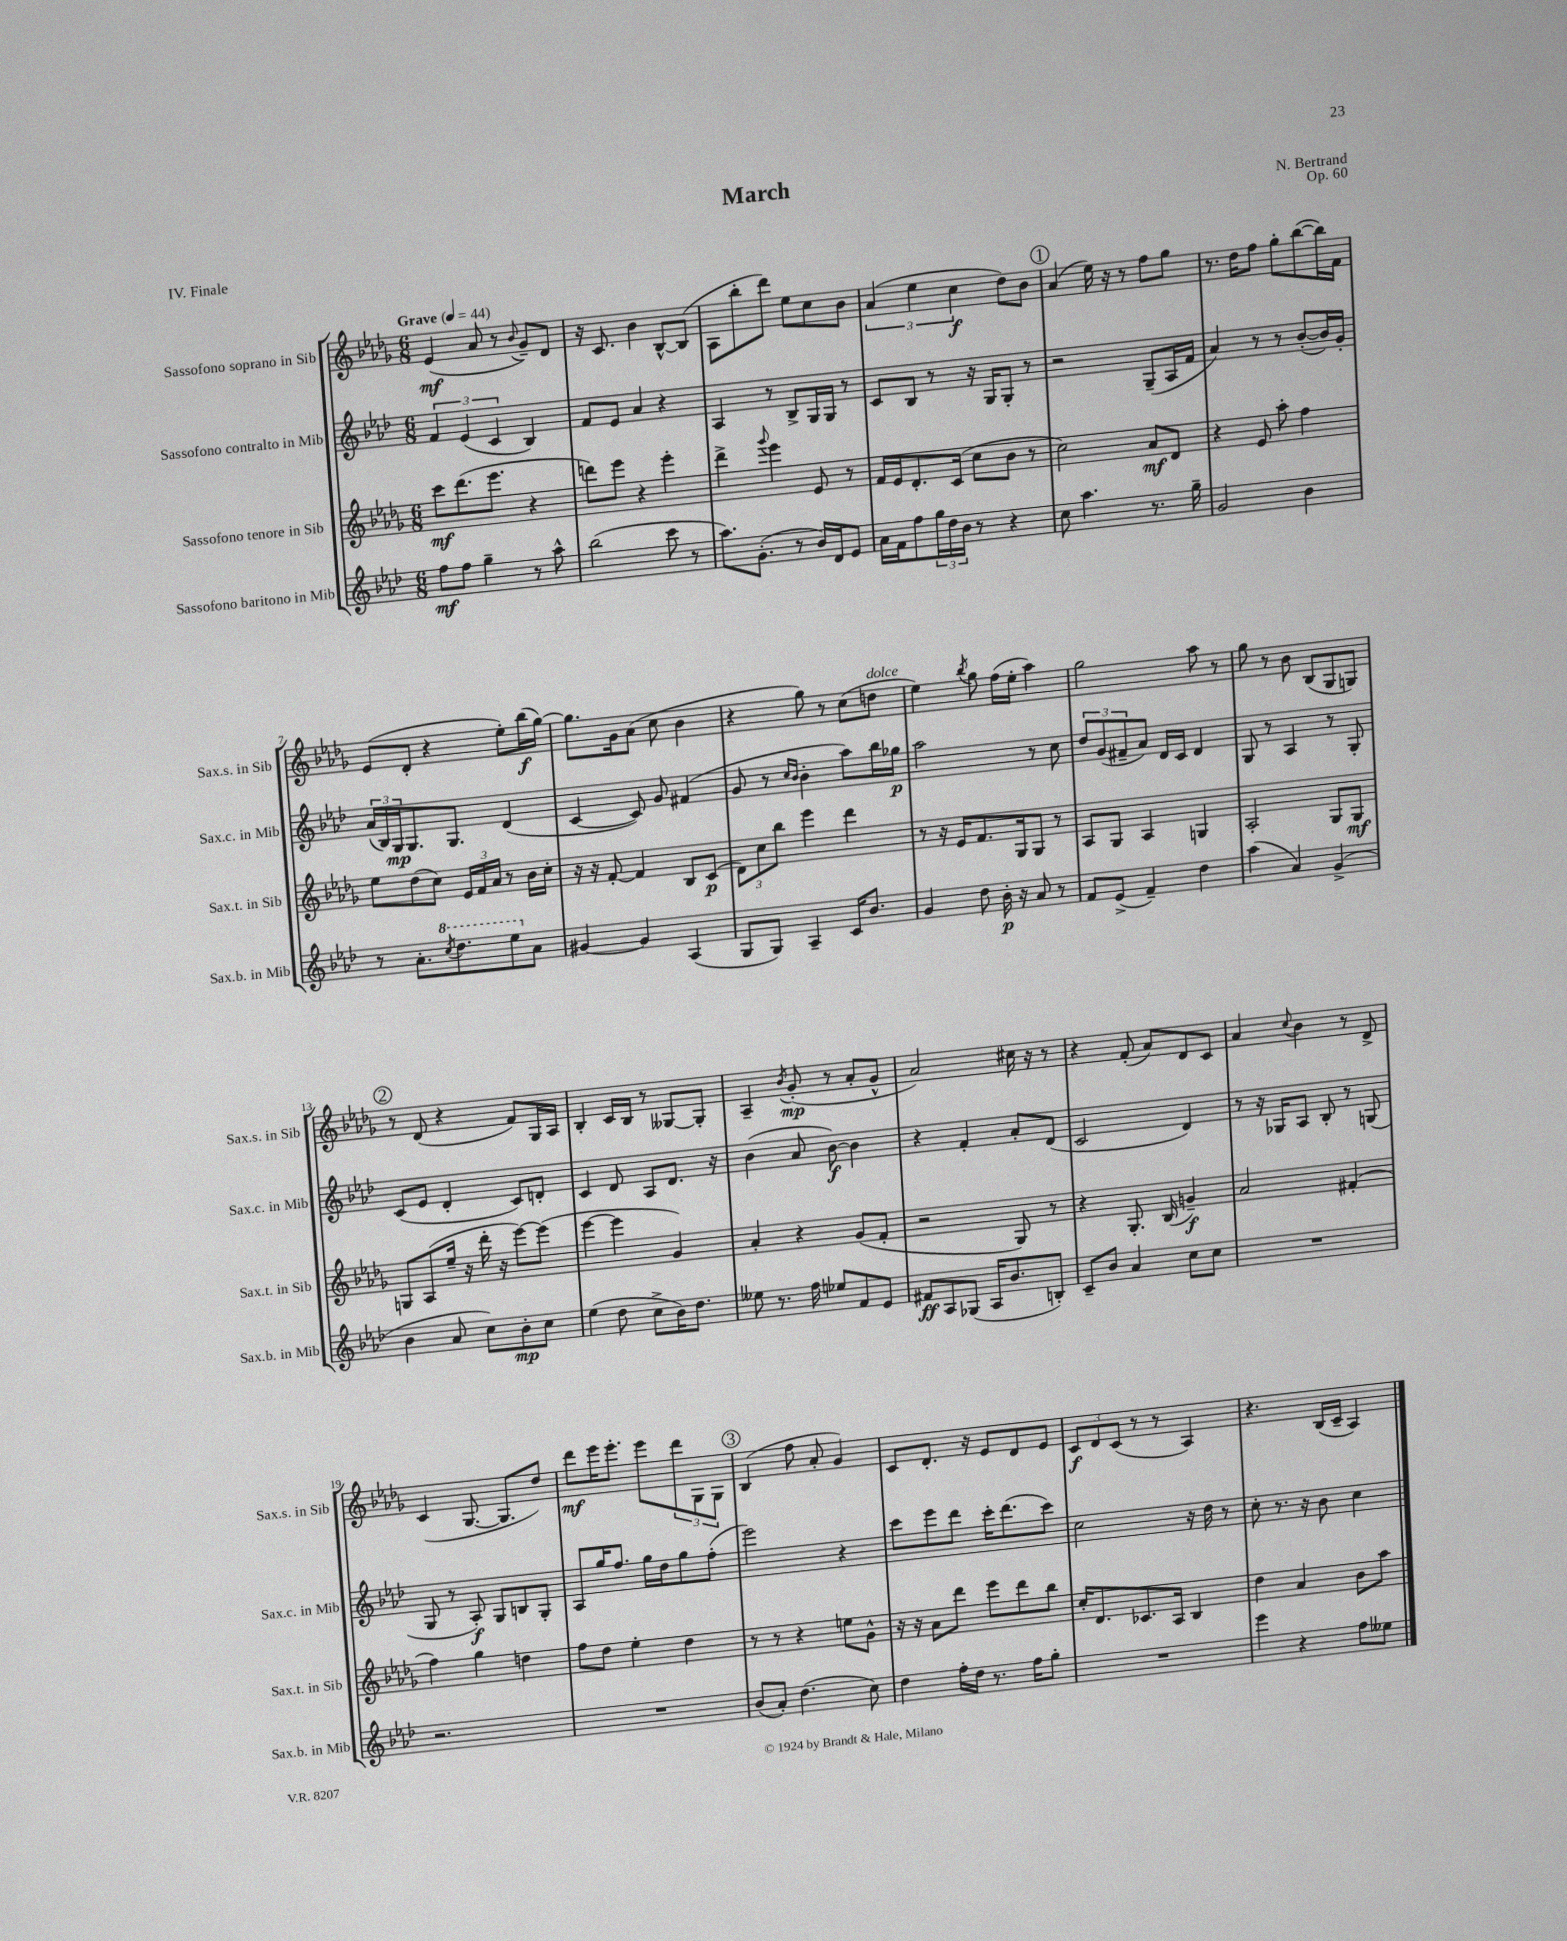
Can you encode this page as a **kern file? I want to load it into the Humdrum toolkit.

**kern	**kern	**kern	**kern
*staff4	*staff3	*staff2	*staff1
*clefG2	*clefG2	*clefG2	*clefG2
*k[b-e-a-d-]	*k[b-e-a-d-g-]	*k[b-e-a-d-]	*k[b-e-a-d-g-]
*M6/8	*M6/8	*M6/8	*M6/8
*MM44	*MM44	*MM44	*MM44
8ff	8ccc	6f	(4e-
8ff	(8.ddd-	.	.
.	.	(6e-	.
4gg~	.	.	8a-
.	8.eee-	.	.
.	.	6c	.
.	.	.	8r
.	.	.	8qqb-
8r	4r	4B-)	8g-~)
8aa-^^	.	.	8d-
=	=	=	=
(2bb-	8ddd)	8f	16r
.	.	.	8.c
.	8eee-	8e-	.
.	4r	4a-	4b-
8ccc	4eee-'	4r	[8B-^^
8r	.	.	(8B-]
=	=	=	=
8.aa-)	4ddd-^	4A-	8A-
.	.	.	8bb-'
(8.g'	.	.	.
.	8qqggg-	.	.
.	4eee-	8r	8ddd-)
8r	.	8B-^	8ee-
16b-)	8e-	16G	8cc
16d-	.	16G	.
8e-	8r	8r	8b-
=	=	=	=
16a-	16f	8c	(6a-
16f	16e-	.	.
8ff	8.d-'	8B-	.
.	.	.	6ee-
24gg	.	8r	.
24dd-	.	.	.
.	(16c	.	.
24b-	.	.	6cc
8r	8cc	16r	.
.	.	16G	.
4r	8b-	8G'	8dd-)
.	8r	8r	8b-
=	=	=	=
8cc	2cc)	2r	(4a-
4.aa-	.	.	.
.	.	.	16ee-)
.	.	.	16r
.	.	.	8r
8.r	8a-	(8G~	8ff
.	8d-	16A-	8gg-
16gg~	.	16f	.
=	=	=	=
2g	4r	4a-)	8.r
.	.	.	16dd-
.	8e-	8r	8ff
.	8aa-'	8r	8gg-'
4b-	4ff	([8b-'	([8bb-
.	.	16b-])	16bb-])
.	.	16g'	16f
=	=	=	=
8r	8ee-	(24a-	(8e-
.	.	24B-)	.
.	.	24G	.
8.a-'	(8dd-	8.G	8d-'
.	8cc)	.	4r
8qccc	.	.	.
8.ddd-	.	8.G	.
.	24e-	.	.
.	24f	.	.
.	24a-	.	.
8eee-	8r	(4d-	8ee-')
8a-	16b-	.	(16bb-
.	16cc'	.	[16gg-)
=	=	=	=
[4g#	16r	[4c	8.gg-]
.	16r	.	.
.	[8f'	.	.
.	.	.	16g-
4g#]	4f]	8c])	(8a-
.	.	8g	8cc
(4A-	8B-	(4f#	4b-
.	(8c	.	.
=	=	=	=
8G	12d-)	8g	4r
.	12cc	.	.
8G)	.	8r	.
.	12bb-	.	.
.	.	16qqcc	.
.	.	16qqb-	.
4A-~	4eee-	4b-'	8gg-)
.	.	.	8r
16c	4ddd-	8aa-)	(8cc
8.b-	.	.	.
.	.	16bb-	8dd
.	.	16gg-	.
=	=	=	=
4g	8r	2aa-	4ee-)
.	16r	.	.
.	16e-	.	.
.	.	.	8qbb-
8dd-	8.f	.	8gg-
16b-'	.	.	(16ff
16r	16G-	.	16ee-'
8a-	8G-	8r	4aa-)
8r	8r	8cc	.
=	=	=	=
8f	8A-	12dd-	2gg-
.	.	(12g	.
(8e-^	8G-	.	.
.	.	12f#~	.
4f~)	4A-	8a-)	.
.	.	16d-	.
.	.	16c	.
4dd-	4G	4d-	8aa-
.	.	.	8r
=	=	=	=
(4aa-	2A-'	8G	8gg-
.	.	8r	8r
4a-)	.	4A-	8b-
.	.	.	(8B-
(4g^	8G-	8r	8G-
.	8G-	8G'	8G)
=	=	=	=
4b-	8G	(8c	8r
.	(8A-	8e-	(8d-
8a-	16ee-~	4d-'	4r
.	16r	.	.
8cc)	16ddd-'	.	.
.	16r	.	.
8b-'	[8eee-)	8c)	8f)
8cc	(8eee-]	8d'	16G-
.	.	.	16A-
=	=	=	=
(4ee-	[4eee-	4c	4B-'
8dd-	4eee-]	8d-	16c
.	.	.	16B-
8cc^	.	8A-	8r
16b-)	4g-)	8.d-	[8G--
8.dd-	.	.	.
.	.	.	8G--']
.	.	16r	.
=	=	=	=
8ee--	4a-'	(4b-	4A-~
8.r	.	.	.
.	.	.	8qb-
.	4r	8a-	(8g-'
16ff	.	.	.
8ee-	.	[8b-)	8r
8f	(8g-	4b-]	8a-'
8e-	8f'	.	8g-^^
=	=	=	=
8f#	2r	4r	2a-)
8A-	.	.	.
(8G-	.	4f'	.
16A-	.	.	.
8.b-	.	.	.
.	8G-)	8a-'	16cc#
.	.	.	16r
8B')	8r	(8d-	8r
=	=	=	=
8c~	4r	2c	4r
8b-	.	.	.
4a-	8.G-'	.	(8f'
.	.	.	8a-)
.	(16B-	.	.
8cc	4g~)	4d-)	8d-
8cc	.	.	8c
=	=	=	=
2.r	2a-	8r	4a-
.	.	16r	.
.	.	16G-	.
.	.	.	8qqcc
.	.	8A-	4b-
.	.	8B-'	.
.	(4f#'	8r	8r
.	.	(8G	8d-^
=	=	=	=
2.r	4ff)	8G	(4c
.	.	8r	.
.	4gg-	8A-')	[8.G-
.	.	8G	.
.	.	.	8.G-]
.	4dd	8B	.
.	.	8G'	8dd-)
=	=	=	=
2.r	8ff	8A-	8ddd-
.	8dd-	16gg	16eee-
.	.	8.ff	8.eee-'
.	4ee-'	.	.
.	.	16gg	8eee-
.	.	16dd-	.
.	4dd-	8gg	12ddd-
.	.	.	12G-
.	.	(8ff'	.
.	.	.	12G-
=	=	=	=
(8b-	8r	2eee-)	(4B-
8a-')	8r	.	.
(4.dd-	4r	.	8ff
.	.	.	8a-'
.	8ee	4r	4g-)
8cc)	8g-^^	.	.
=	=	=	=
4dd-	16r	8ccc	8c
.	16r	.	.
.	8a-	8eee-	8.d-'
16ff'	8ddd-	8ddd-	.
16dd-	.	.	16r
8.r	8eee-	16ccc'	8e-
.	.	(8.ddd-	.
.	8ddd-	.	8d-
16ff	.	.	.
8gg'	8bb-	8ccc)	8e-
=	=	=	=
2.r	16cc'	2cc	12c
.	8.d-	.	.
.	.	.	12d-
.	.	.	(12c
.	8.c-	.	8r
.	.	.	8r
.	16A-	.	.
.	4B-	16r	4A-)
.	.	16dd-	.
.	.	8r	.
=	=	=	=
4eee-	4dd-	8cc'	4.r
.	.	8.r	.
4r	4a-	.	.
.	.	16r	.
.	.	8b-	(16B-
.	.	.	16c~
8ff	8b-	4cc	4A-)
8ee--	8aa-	.	.
==	==	==	==
*-	*-	*-	*-
